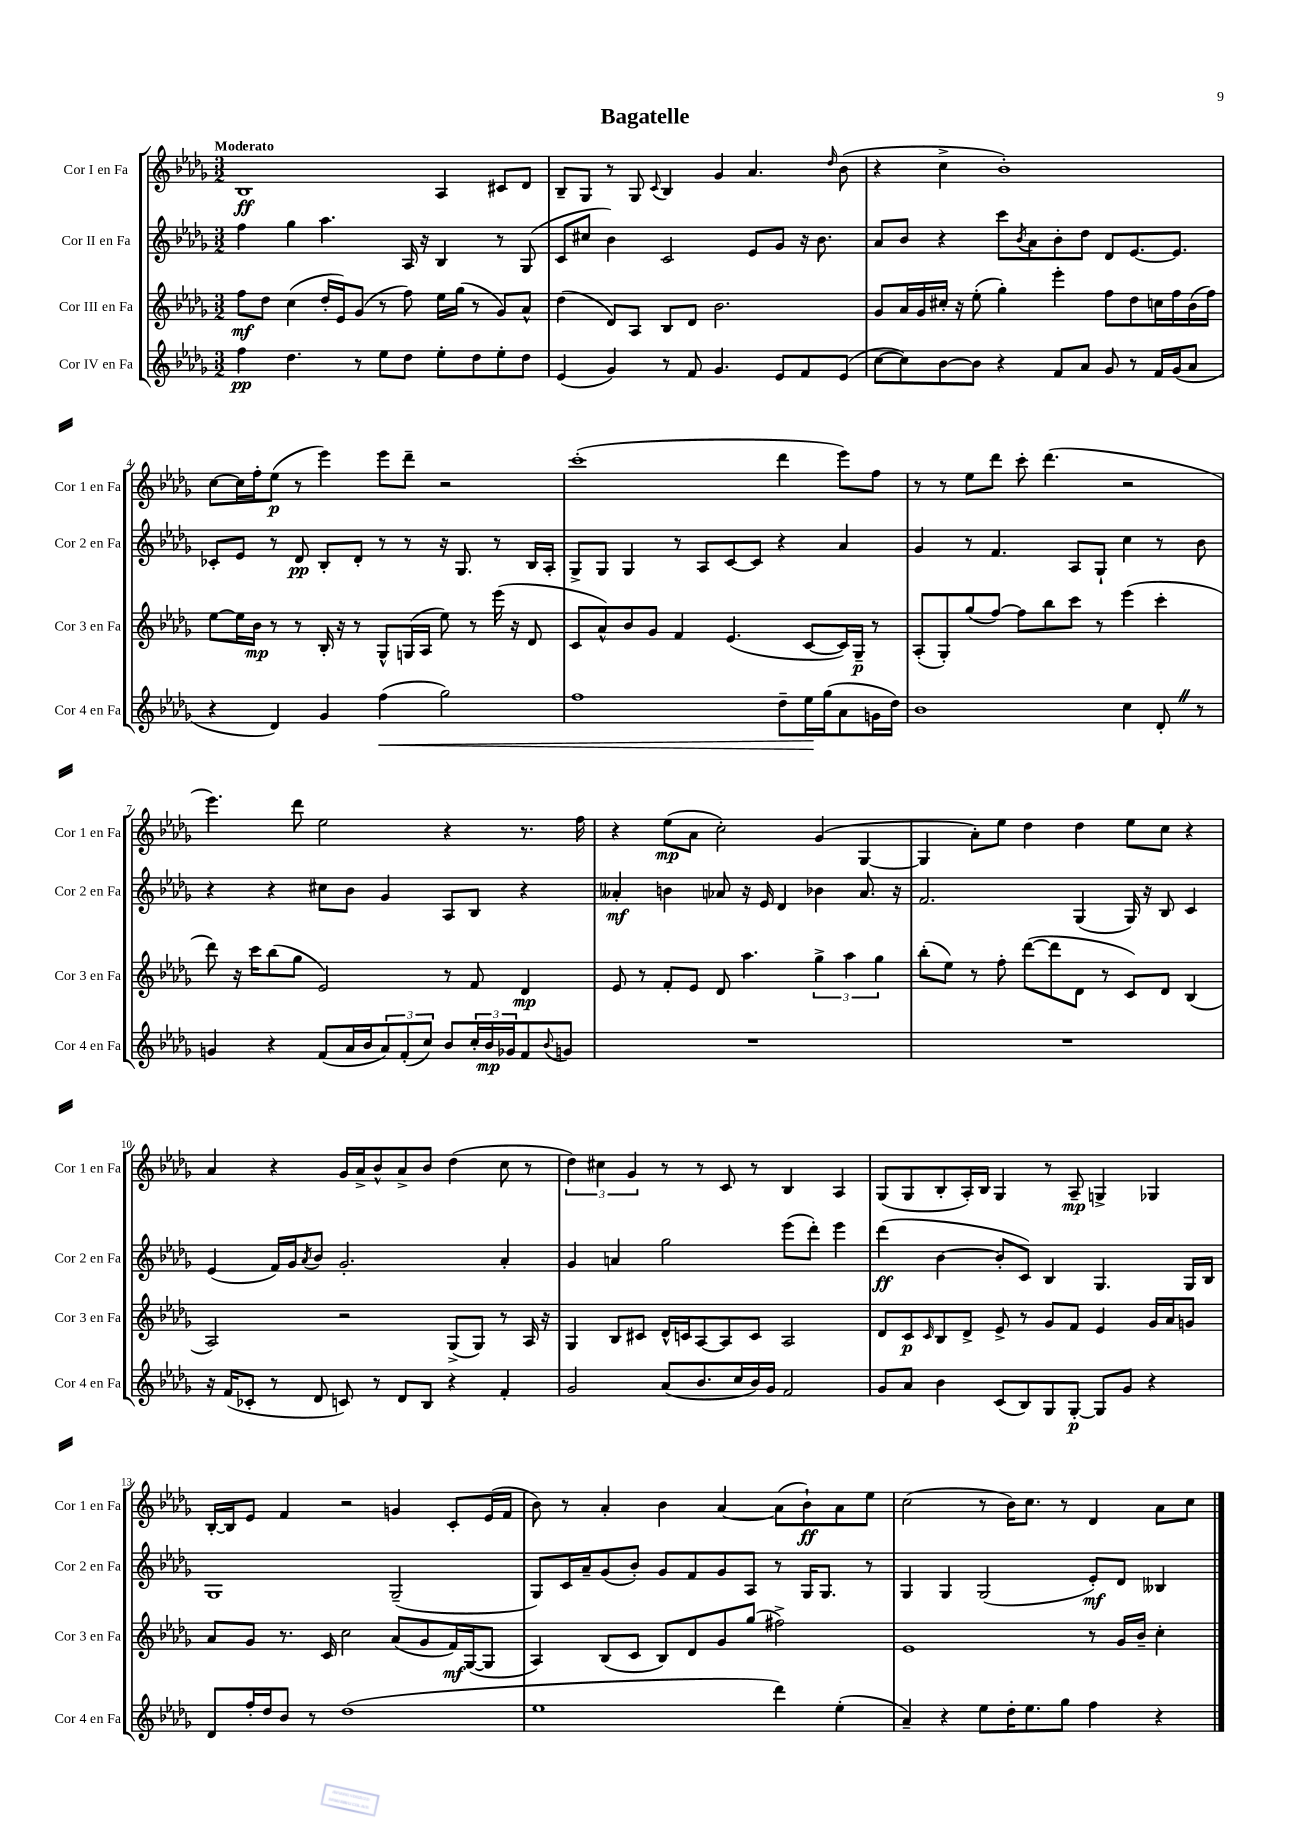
\header { title = "Bagatelle" }
<<
\new StaffGroup <<
\new Staff = "s0" \with { instrumentName = "Cor I en Fa" shortInstrumentName = "Cor 1 en Fa" } {
    \clef treble \key des \major \numericTimeSignature \time 3/2 \tempo "Moderato"
    bes1\ff aes4 cis'8 des'8 |
    bes8-- ges8 r8 ges8 \appoggiatura { c'8 } bes4 ges'4 aes'4. \grace { des''16 } bes'8( |
    r4 c''4-> bes'1-.) |
    c''8~ c''16 f''16-. ees''8\p( r8 ees'''4) ees'''8 des'''8-- r2 |
    c'''1-.( des'''4 ees'''8) f''8 |
    r8 r8 ees''8 des'''8 c'''8-. des'''4.( r2 |
    ees'''4.) des'''8 ees''2 r4 r8. f''16 |
    r4 ees''8\mp( aes'8 c''2-.) ges'4( ges4~ |
    ges4 aes'8-.) ees''8 des''4 des''4 ees''8 c''8 r4 |
    aes'4 r4 ges'16 aes'16-> bes'8-^ aes'8-> bes'8 des''4( c''8 r8 |
    \tuplet 3/2 { des''4) cis''4 ges'4 } r8 r8 c'8 r8 bes4 aes4 |
    ges8( ges8 bes8-. aes16-.) bes16 ges4 r8 aes8--\mp g4-> ges4 |
    bes16~-. bes16 ees'8 f'4 r2 g'4 c'8-. ees'16( f'16 |
    bes'8) r8 aes'4-. bes'4 aes'4~ aes'8( bes'8-!\ff) aes'8 ees''8 |
    c''2( r8 bes'16) c''8. r8 des'4 aes'8 c''8 \bar "|." |
}
\new Staff = "s1" \with { instrumentName = "Cor II en Fa" shortInstrumentName = "Cor 2 en Fa" } {
    \clef treble \key des \major \numericTimeSignature \time 3/2
    f''4 ges''4 aes''4. aes16 r16 bes4 r8 ges8( |
    c'8 cis''8 bes'4) c'2 ees'8 ges'8 r16 bes'8. |
    aes'8 bes'8 r4 c'''8 \acciaccatura { bes'8 } aes'8 bes'8-. des''8 des'8 ees'8.~ ees'8. |
    ces'8-. ees'8 r8 des'8\pp bes8-. des'8-. r8 r8 r16 ges8. r8 bes16 aes16-. |
    ges8-> ges8 ges4 r8 aes8 c'8~ c'8 r4 aes'4 |
    ges'4 r8 f'4. aes8 ges8-! c''4 r8 bes'8 |
    r4 r4 cis''8 bes'8 ges'4 aes8 bes8 r4 |
    aeses'4-.\mf b'4 aes'8 r16 ees'16 des'4 bes'4 aes'8. r16 |
    f'2. ges4( ges16) r16 bes8 c'4 |
    ees'4( f'16) ges'16 \acciaccatura { aes'8 } bes'8 ges'2.-. aes'4-. |
    ges'4 a'4 ges''2 ees'''8( des'''8-.) ees'''4 |
    des'''4\ff( bes'4~ bes'8-. c'8) bes4 ges4. ges16 bes16 |
    ges1 ges2--( |
    ges8) c'16 aes'16-- ges'8( bes'8-.) ges'8 f'8 ges'8 aes8 r8 ges16 ges8. r8 |
    ges4 ges4 ges2( ees'8-.\mf) des'8 beses4 \bar "|." |
}
\new Staff = "s2" \with { instrumentName = "Cor III en Fa" shortInstrumentName = "Cor 3 en Fa" } {
    \clef treble \key des \major \numericTimeSignature \time 3/2
    f''8\mf des''8 c''4( des''16-. ees'16) ges'8( r8 f''8) ees''16 ges''16( r8 ges'8) aes'8-^ |
    des''4( des'8) aes8 bes8 des'8 bes'2. |
    ges'8 aes'16 ges'16 cis''16-. r16 ees''8-.( ges''4-.) ees'''4-. f''8 des''8 c''16 f''16 bes'16( f''16) |
    ees''8~ ees''16 bes'16\mp r8 r8 bes16-. r16 r8 ges8-^ g16( aes16 ees''8) r8 ees'''16( r16 des'8 |
    c'8 aes'8-^) bes'8 ges'8 f'4 ees'4.( c'8~ c'16) ges16--\p r8 |
    aes8-.( ges8-.) ges''8( f''8~) f''8 bes''8 c'''8 r8 ees'''4( c'''4-. |
    des'''8) r16 c'''16 bes''8( ges''8 ees'2) r8 f'8 des'4\mp |
    ees'8 r8 f'8-. ees'8 des'8 aes''4. \tuplet 3/2 { ges''4-> aes''4 ges''4 } |
    bes''8-.( ees''8) r8 f''8-. des'''8~( des'''8 des'8 r8 c'8) des'8 bes4( |
    aes2) r2 ges8->( ges8) r8 aes16 r16 |
    ges4 bes8 cis'8 des'16-^ c'16 aes8~ aes8 c'8 aes2 |
    des'8 c'8\p \grace { c'16 } bes8 des'8-> ees'8-> r8 ges'8 f'8 ees'4 ges'16 aes'16 g'8 |
    aes'8 ges'8 r8. c'16 c''2 aes'8( ges'8 f'16\mf) ges16~( ges8 |
    aes4) bes8( c'8 bes8) des'8 ges'8 ges''8( fis''2->) |
    ees'1 r8 ges'16 bes'16-- c''4-. \bar "|." |
}
\new Staff = "s3" \with { instrumentName = "Cor IV en Fa" shortInstrumentName = "Cor 4 en Fa" } {
    \clef treble \key des \major \numericTimeSignature \time 3/2
    f''4\pp des''4. r8 ees''8 des''8 ees''8-. des''8 ees''8-. des''8 |
    ees'4( ges'4) r8 f'8 ges'4. ees'8 f'8 ees'8( |
    c''8~ c''8) bes'8~ bes'8 r4 f'8 aes'8 ges'8 r8 f'16 ges'16( aes'8 |
    r4 des'4) ges'4 f''4\<( ges''2) |
    f''1 des''8-- ees''16\! ges''16( aes'8 g'16 des''16) |
    bes'1 c''4 des'8-. \once \override BreathingSign.text = \markup { \musicglyph "scripts.caesura.straight" } \breathe r8 |
    g'4 r4 f'8( aes'16 bes'16 \tuplet 3/2 { aes'8) f'8-.( c''8) } bes'8 \tuplet 3/2 { c''16-. bes'16\mp ges'16 } f'8 \appoggiatura { bes'8 } g'8 |
    R1. |
    R1. |
    r16 f'16( ces'8-. r8 des'8 c'8) r8 des'8 bes8 r4 f'4-. |
    ges'2 aes'8( bes'8. c''16 bes'16) ges'16 f'2 |
    ges'8 aes'8 bes'4 c'8( bes8) ges8 ges8~-.\p ges8 ges'8 r4 |
    des'8 f''16-. des''16 bes'8 r8 des''1( |
    ees''1 des'''4) ees''4-.( |
    aes'4--) r4 ees''8 des''16-. ees''8. ges''8 f''4 r4 \bar "|." |
}
>>
>>
